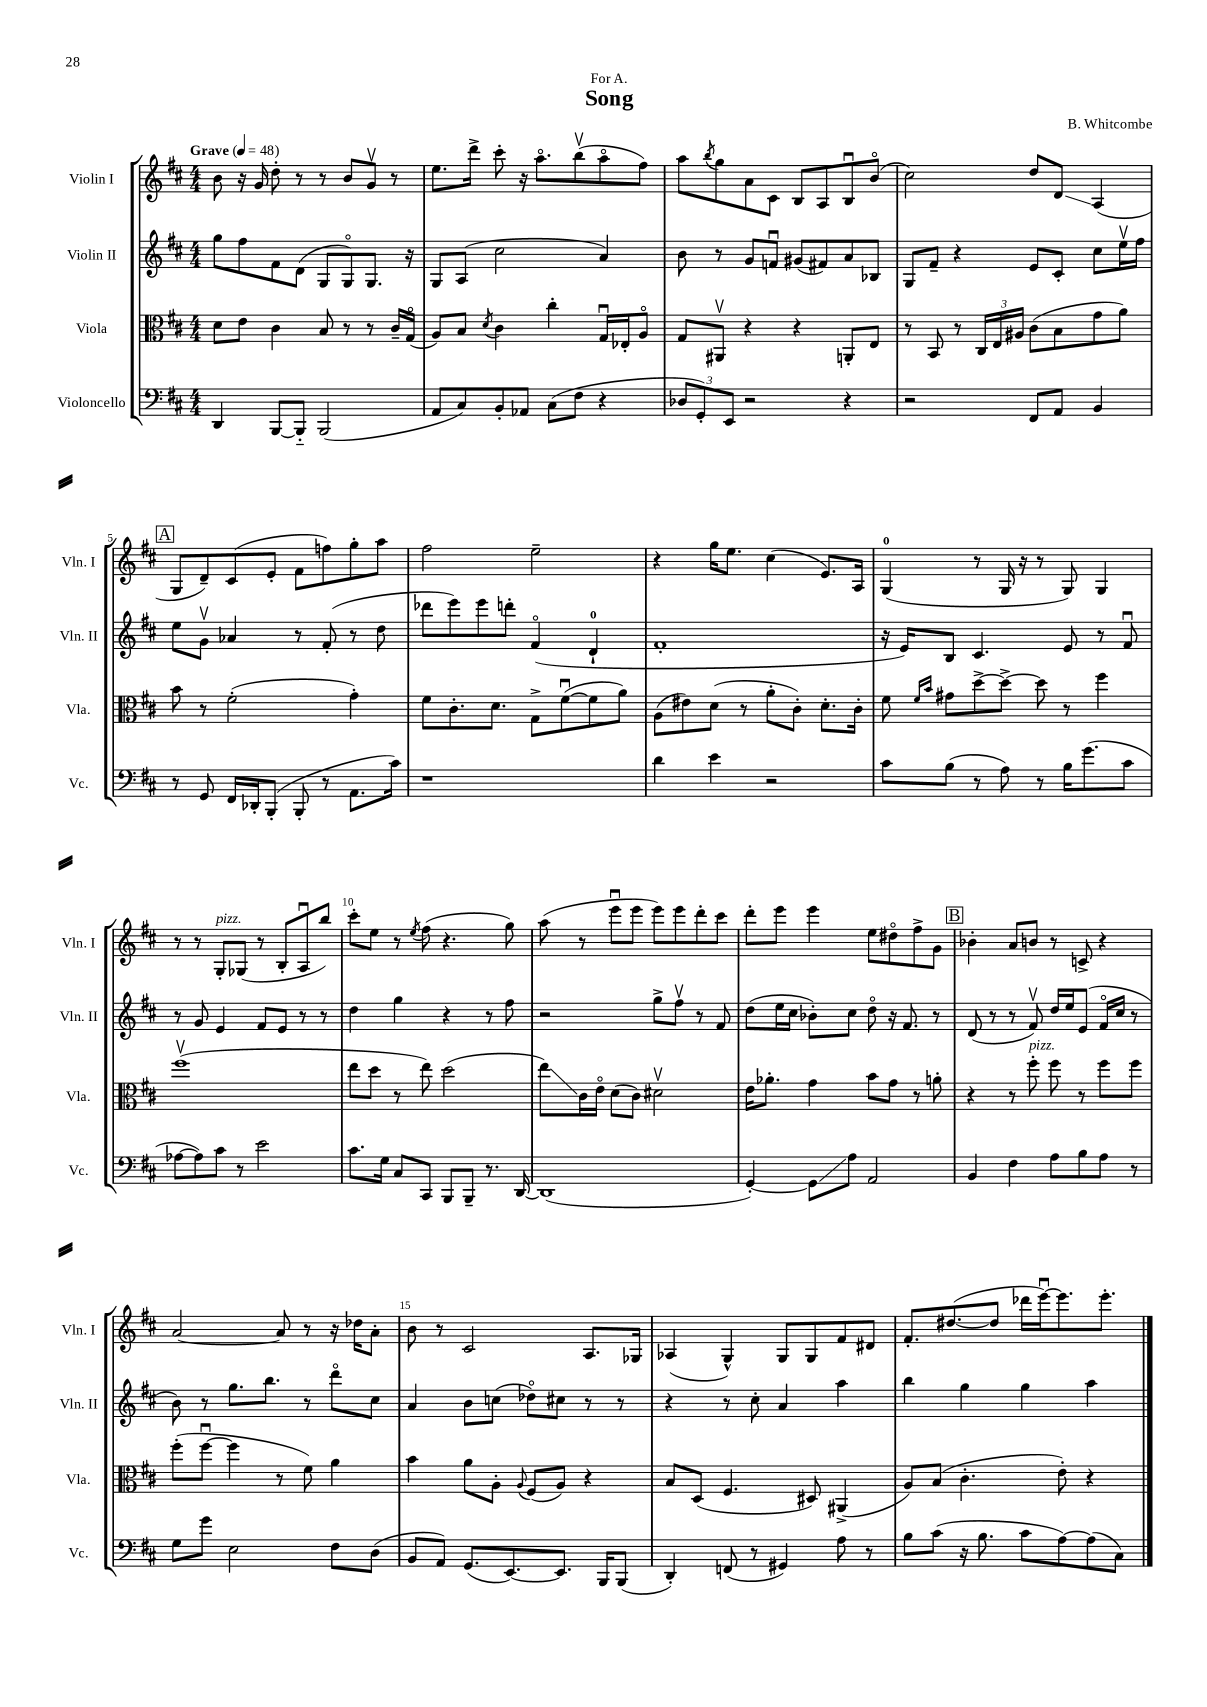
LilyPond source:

\header { title = "Song" composer = "B. Whitcombe" dedication = "For A." }
<<
\new StaffGroup <<
\new Staff = "s0" \with { instrumentName = "Violin I" shortInstrumentName = "Vln. I" } {
    \clef treble \key d \major \numericTimeSignature \time 4/4 \tempo "Grave" 4 = 48
    b'8 r16 g'16 d''8-. r8 r8 b'8 g'8\upbow r8 |
    e''8. d'''16-> cis'''8-. r16 a''8.\flageolet b''8\upbow( a''8\flageolet fis''8) |
    a''8 \acciaccatura { b''8 } g''8 a'8 cis'8 b8 a8 b8\downbow b'8\flageolet( |
    cis''2) d''8 d'8\glissando a4( |
    \mark \markup { \box "A" } g8 d'8--) cis'8( e'8-. fis'8 f''8) g''8-. a''8 |
    fis''2 e''2-- |
    r4 g''16 e''8. cis''4( e'8.) a16 |
    g4-0( r8 g16 r16 r8 g8) g4 |
    r8 r8 g8-.^\markup { \italic "pizz." } ges8( r8 b8-. a8\downbow b''8) |
    cis'''8-. e''8 r8 \acciaccatura { e''8 } fis''8( r4. g''8) |
    a''8( r8 e'''8\downbow e'''8 e'''8) e'''8 d'''8-. cis'''8 |
    d'''8-. e'''8 e'''4 e''8 dis''8\flageolet fis''8-> g'8 |
    \mark \markup { \box "B" } bes'4-. a'8 b'8 r8 c'8-> r4 |
    a'2~ a'8 r8 r16 des''16 a'8-. |
    b'8 r8 cis'2 a8. ges16 |
    aes4( g4-^) g8 g8 fis'8 dis'8 |
    fis'8.-. dis''8.~( dis''8 des'''16 e'''16~\downbow) e'''8. e'''8.-. \bar "|." |
}
\new Staff = "s1" \with { instrumentName = "Violin II" shortInstrumentName = "Vln. II" } {
    \clef treble \key d \major \numericTimeSignature \time 4/4
    g''8 fis''8 fis'8 d'8( g8 g8\flageolet) g8. r16 |
    g8 a8( cis''2 a'4) |
    b'8 r8 g'8 f'8\downbow gis'8( fis'8) a'8 bes8 |
    g8 fis'8-- r4 e'8 cis'8-. cis''8 e''16\upbow fis''16 |
    \mark \markup { \box "A" } e''8 g'8\upbow aes'4 r8 fis'8-.( r8 d''8 |
    des'''8 e'''8) e'''8 d'''8-. fis'4\flageolet( d'4-0-! |
    fis'1-. |
    r16 e'16) b8 cis'4. e'8 r8 fis'8\downbow |
    r8 g'8 e'4 fis'8 e'8 r8 r8 |
    d''4 g''4 r4 r8 fis''8 |
    r2 g''8-> fis''8\upbow r8 fis'8 |
    d''8( e''16 cis''16 bes'8-.) cis''8 d''8\flageolet r16 fis'8. r8 |
    \mark \markup { \box "B" } d'8( r8 r8 fis'8\upbow) d''16 e''16 e'8( fis'16\flageolet cis''16 r8 |
    b'8) r8 g''8. b''8. r8 d'''8\flageolet cis''8 |
    a'4 b'8 c''8( des''8\flageolet) cis''8 r8 r8 |
    r4 r8 cis''8-. a'4 a''4 |
    b''4 g''4 g''4 a''4 \bar "|." |
}
\new Staff = "s2" \with { instrumentName = "Viola" shortInstrumentName = "Vla." } {
    \clef alto \key d \major \numericTimeSignature \time 4/4
    d'8 e'8 cis'4 b8 r8 r8 cis'16-- g16\flageolet( |
    a8) b8 \acciaccatura { d'8 } cis'4 cis''4-. g16\downbow ees16-. a8\flageolet |
    g8 ais,8\upbow r4 r4 a,8-. e8 |
    r8 b,8 r8 \tuplet 3/2 { cis16 e16 ais16 } cis'8( b8 g'8 a'8) |
    \mark \markup { \box "A" } b'8 r8 fis'2-.( g'4-.) |
    fis'8 cis'8.-. d'8. g8-> fis'8~\downbow( fis'8 a'8) |
    a8( eis'8) d'8( r8 a'8-. cis'8-.) d'8.-. cis'16-. |
    fis'8 \grace { fis'16 b'16 } gis'8 d''8~-> d''8~-> d''8 r8 fis''4 |
    fis''1\upbow( |
    e''8 d''8 r8 e''8) d''2( |
    e''8\glissando) cis'16 e'16\flageolet d'8( cis'8) dis'2\upbow |
    e'16 aes'8.-. g'4 b'8 g'8 r8 a'8-. |
    \mark \markup { \box "B" } r4 r8 fis''8-.^\markup { \italic "pizz." } fis''8 r8 fis''8 fis''8 |
    fis''8-.( fis''8~\downbow fis''4 r8 fis'8) a'4 |
    b'4 a'8 a8-. \appoggiatura { a8 } fis8( a8) r4 |
    b8 d8( fis4. dis8) ais,4->( |
    a8) b8( cis'4.-. e'8-.) r4 \bar "|." |
}
\new Staff = "s3" \with { instrumentName = "Violoncello" shortInstrumentName = "Vc." } {
    \clef bass \key d \major \numericTimeSignature \time 4/4
    d,4 b,,8~ b,,8-_ b,,2( |
    a,8 cis8) b,8-. aes,8 cis8( fis8 r4 |
    \tuplet 3/2 { des8 g,8-.) e,8 } r2 r4 |
    r2 fis,8 a,8 b,4 |
    \mark \markup { \box "A" } r8 g,8 fis,16 des,16-. b,,8-.( b,,8-. r8 a,8. cis'16) |
    r1 |
    d'4 e'4 r2 |
    cis'8 b8( r8 a8) r8 b16 g'8.( cis'8 |
    aes8~ aes8) cis'8 r8 e'2 |
    cis'8. g16 cis8 cis,8 b,,8 b,,8-- r8. d,16~ |
    d,1( |
    g,4~-.) g,8\glissando a8 a,2 |
    \mark \markup { \box "B" } b,4 fis4 a8 b8 a8 r8 |
    g8 g'8 e2 fis8 d8( |
    b,8 a,8) g,8.( e,8.~) e,8. b,,16 b,,8( |
    d,4-.) f,8( r8 gis,4) a8 r8 |
    b8 cis'8( r16 b8. cis'8 a8~) a8( cis8) \bar "|." |
}
>>
>>
\layout { \context { \Score \override BarNumber.break-visibility = ##(#f #t #t) barNumberVisibility = #(every-nth-bar-number-visible 5) } }
